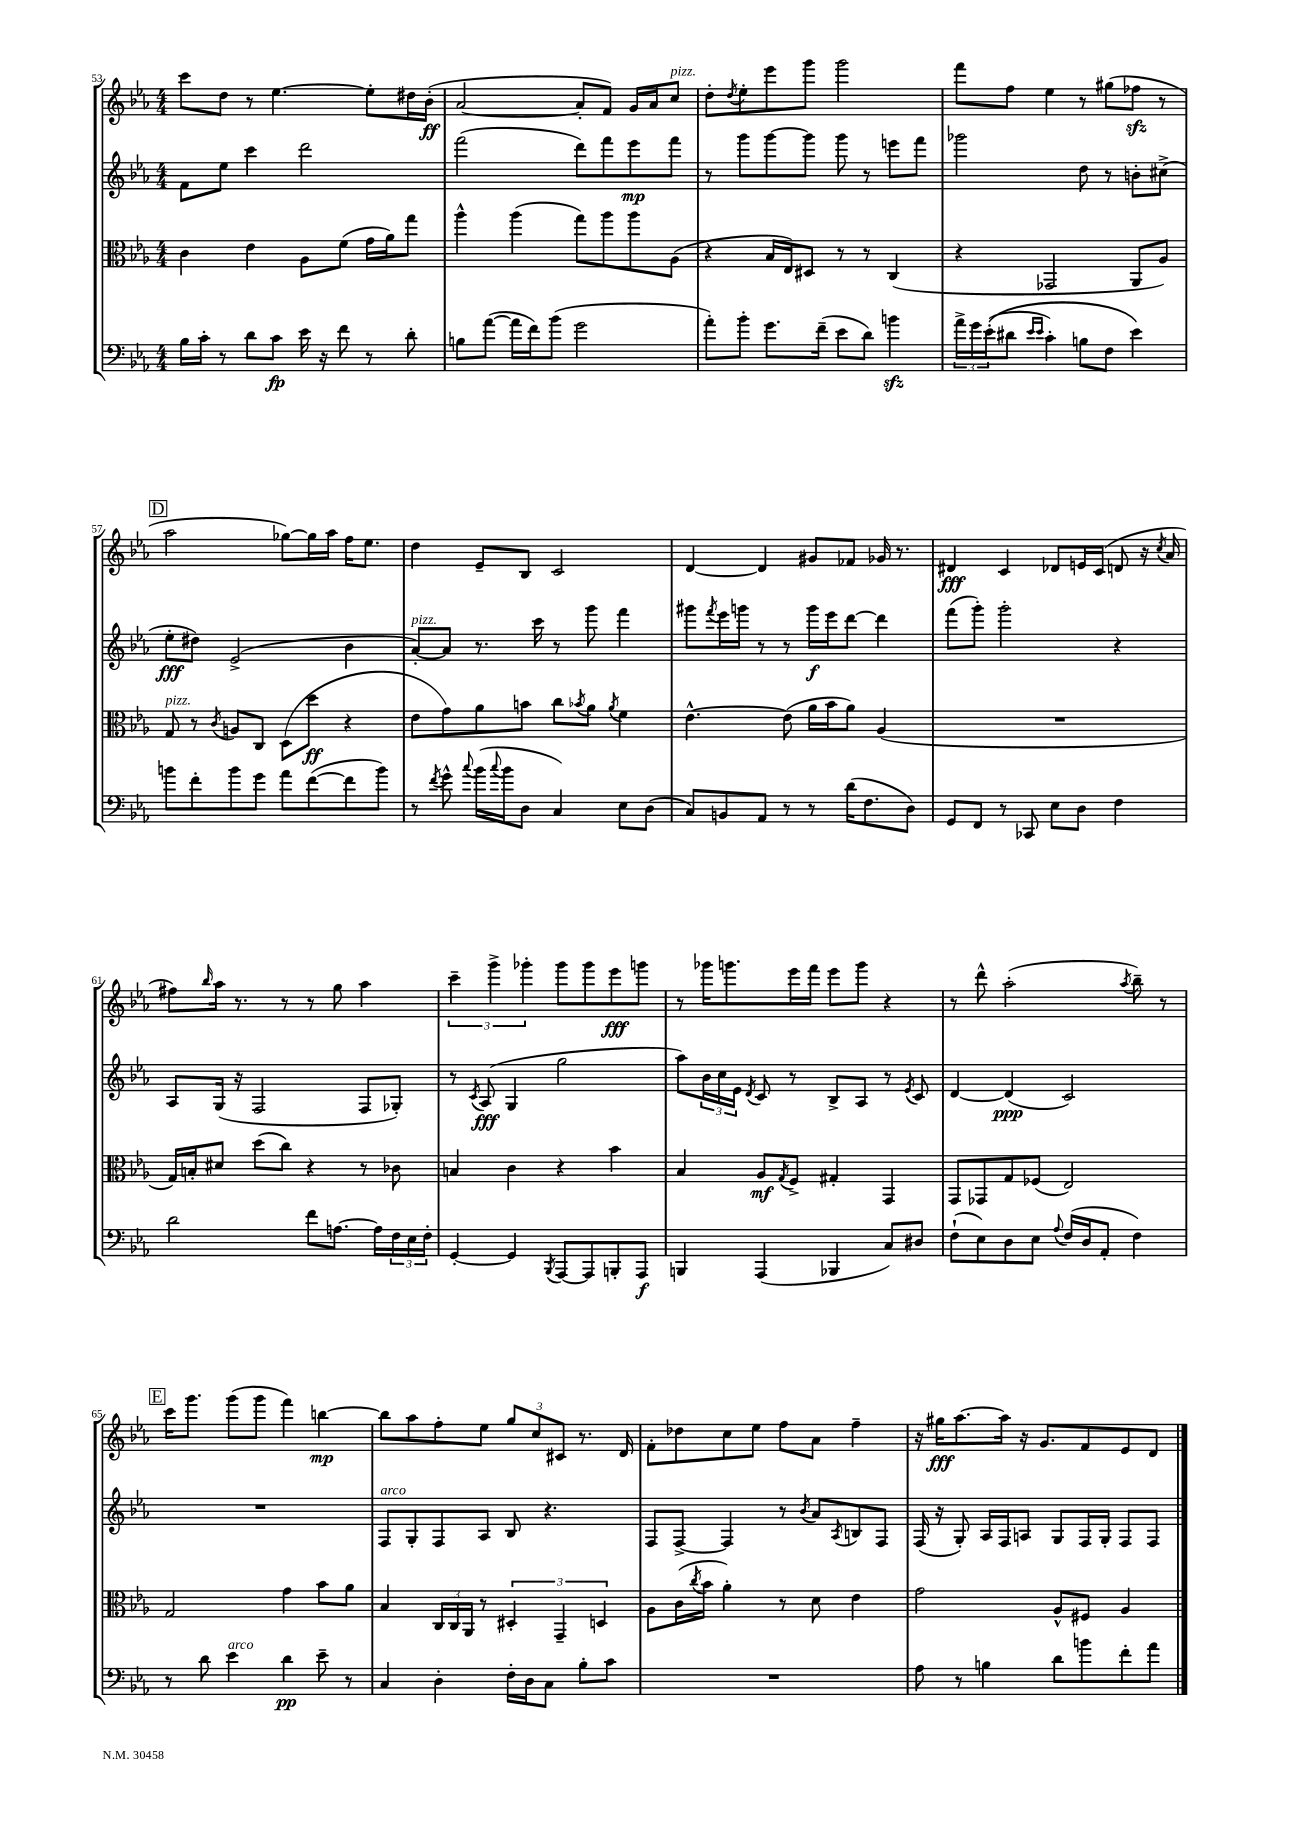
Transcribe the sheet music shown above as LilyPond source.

<<
\new StaffGroup <<
\new Staff = "s0" {
    \clef treble \key ees \major \numericTimeSignature \time 4/4
    c'''8 d''8 r8 ees''4.~ ees''8-. dis''16 bes'16-.\ff( |
    aes'2~ aes'8-. f'8) g'16 aes'16 c''8^\markup { \italic "pizz." } |
    d''8-. \acciaccatura { d''8 } ees''8-. ees'''8 g'''8 g'''2 |
    f'''8 f''8 ees''4 r8 gis''8( fes''8\sfz r8 |
    \mark \markup { \box "D" } aes''2 ges''8~) ges''16 aes''16 f''16 ees''8. |
    d''4 ees'8-- bes8 c'2 |
    d'4~ d'4 gis'8 fes'8 ges'16 r8. |
    dis'4\fff c'4 des'8 e'16 c'16( d'8 r16 \acciaccatura { c''8 } aes'16 |
    fis''8) \grace { bes''16 } aes''16 r8. r8 r8 g''8 aes''4 |
    \tuplet 3/2 { c'''4-- g'''4-> ges'''4-. } ges'''8 ges'''8 ees'''8\fff g'''8 |
    r8 ges'''16 g'''8. ees'''16 f'''16 ees'''8 g'''8 r4 |
    r8 d'''8-^ aes''2-.( \acciaccatura { aes''8 } bes''8--) r8 |
    \mark \markup { \box "E" } c'''16 g'''8. g'''8( g'''8 f'''4) b''4~\mp |
    b''8 aes''8 f''8-. ees''8 \tuplet 3/2 { g''8 c''8 cis'8 } r8. d'16 |
    f'8-. des''8 c''8 ees''8 f''8 aes'8 f''4-- |
    r16 gis''16\fff aes''8.~ aes''16 r16 g'8. f'8 ees'8 d'8 \bar "|." |
}
\new Staff = "s1" {
    \clef treble \key ees \major \numericTimeSignature \time 4/4
    f'8 ees''8 c'''4 d'''2 |
    f'''2( d'''8) f'''8 ees'''8\mp f'''8 |
    r8 g'''8 g'''8~ g'''8 g'''8 r8 e'''8 f'''8 |
    ges'''2 d''8 r8 b'8-. cis''8->( |
    \mark \markup { \box "D" } ees''8-.\fff dis''8) ees'2->( bes'4 |
    aes'8~-.^\markup { \italic "pizz." }) aes'8 r8. c'''16 r8 g'''8 f'''4 |
    gis'''8 \acciaccatura { f'''8 } ees'''16 g'''16 r8 r8 g'''16\f ees'''16 d'''8~ d'''4 |
    f'''8( g'''8-.) g'''2-. r4 |
    aes8 g16( r16 f2 f8 ges8-.) |
    r8 \acciaccatura { c'8 } aes8\fff( g4 g''2 |
    aes''8) \tuplet 3/2 { bes'16 c''16 ees'16 } \acciaccatura { d'8 } c'8 r8 bes8-> aes8 r8 \acciaccatura { ees'8 } c'8 |
    d'4~ d'4\ppp( c'2) |
    \mark \markup { \box "E" } R1 |
    f8^\markup { \italic "arco" } g8-. f8 aes8 bes8 r4. |
    f8 f8~-> f4 r8 \acciaccatura { bes'8 } aes'8 \acciaccatura { aes8 } b8 f8 |
    f16( r16 g8-.) aes16 f16 a8 g8 f16 g16-. f8 f8 \bar "|." |
}
\new Staff = "s2" {
    \clef alto \key ees \major \numericTimeSignature \time 4/4
    c'4 ees'4 aes8 f'8( g'16 aes'16) g''8 |
    aes''4-^ aes''4( g''8) aes''8 aes''8 aes8( |
    r4 bes16 ees16) dis8 r8 r8 c4( |
    r4 ges,2 aes,8 aes8) |
    \mark \markup { \box "D" } g8^\markup { \italic "pizz." } r8 \acciaccatura { c'8 } a8 c8 d8( d''8\ff r4 |
    ees'8 g'8) aes'8 b'8 c''8 \acciaccatura { bes'8 } aes'8 \acciaccatura { aes'8 } f'4 |
    ees'4.~-^ ees'8( aes'16 bes'16 aes'8) aes4( |
    R1 |
    g16) b16-. dis'8 d''8( c''8) r4 r8 ces'8 |
    b4 c'4 r4 bes'4 |
    bes4 aes8\mf \acciaccatura { g8 } f8-> gis4-. g,4 |
    g,8 ges,8 g8 fes8( ees2) |
    \mark \markup { \box "E" } g2 g'4 bes'8 aes'8 |
    bes4 \tuplet 3/2 { c16 c16 aes,16 } r8 \tuplet 3/2 { dis4-. g,4-- d4 } |
    aes8 c'16( \acciaccatura { c''8 } bes'16 aes'4-.) r8 d'8 ees'4 |
    g'2 aes8-^ fis8 aes4 \bar "|." |
}
\new Staff = "s3" {
    \clef bass \key ees \major \numericTimeSignature \time 4/4
    bes16 c'16-. r8 d'8 c'8\fp ees'16 r16 f'8 r8 d'8-. |
    b8 aes'8~( aes'16 f'16) bes'8( g'2 |
    aes'8-.) bes'8-. g'8. f'16--( ees'8 d'8) b'4\sfz |
    \tuplet 3/2 { aes'16-> g'16 ees'16-.(\( } dis'8 \grace { ees'16 ees'16 } c'4-.) b8 f8 ees'4\) |
    \mark \markup { \box "D" } b'8 f'8-. b'8 g'8 aes'8 f'8~( f'8 b'8) |
    r8 \acciaccatura { f'8 } g'8-^ \appoggiatura { c''8 } bes'16( \appoggiatura { c''8 } bes'16 d8 c4) ees8 d8( |
    c8) b,8 aes,8 r8 r8 d'16( f8. d8) |
    g,8 f,8 r8 ces,8 ees8 d8 f4 |
    d'2 f'8 a8.~ a16 \tuplet 3/2 { f16 ees16 f16-. } |
    g,4~-. g,4 \acciaccatura { bes,,8 } aes,,8~ aes,,8 b,,8-. aes,,8\f |
    b,,4 aes,,4( bes,,4 c8) dis8 |
    f8-!( ees8) d8 ees8 \appoggiatura { aes8 } f16( d16 aes,8-. f4) |
    \mark \markup { \box "E" } r8 d'8 ees'4^\markup { \italic "arco" } d'4\pp ees'8-- r8 |
    c4 d4-. f16-. d16 c8 bes8-. c'8 |
    R1 |
    aes8 r8 b4 d'8 b'8 f'8-. aes'8 \bar "|." |
}
>>
>>
\layout { \context { \Score currentBarNumber = #53 } }
